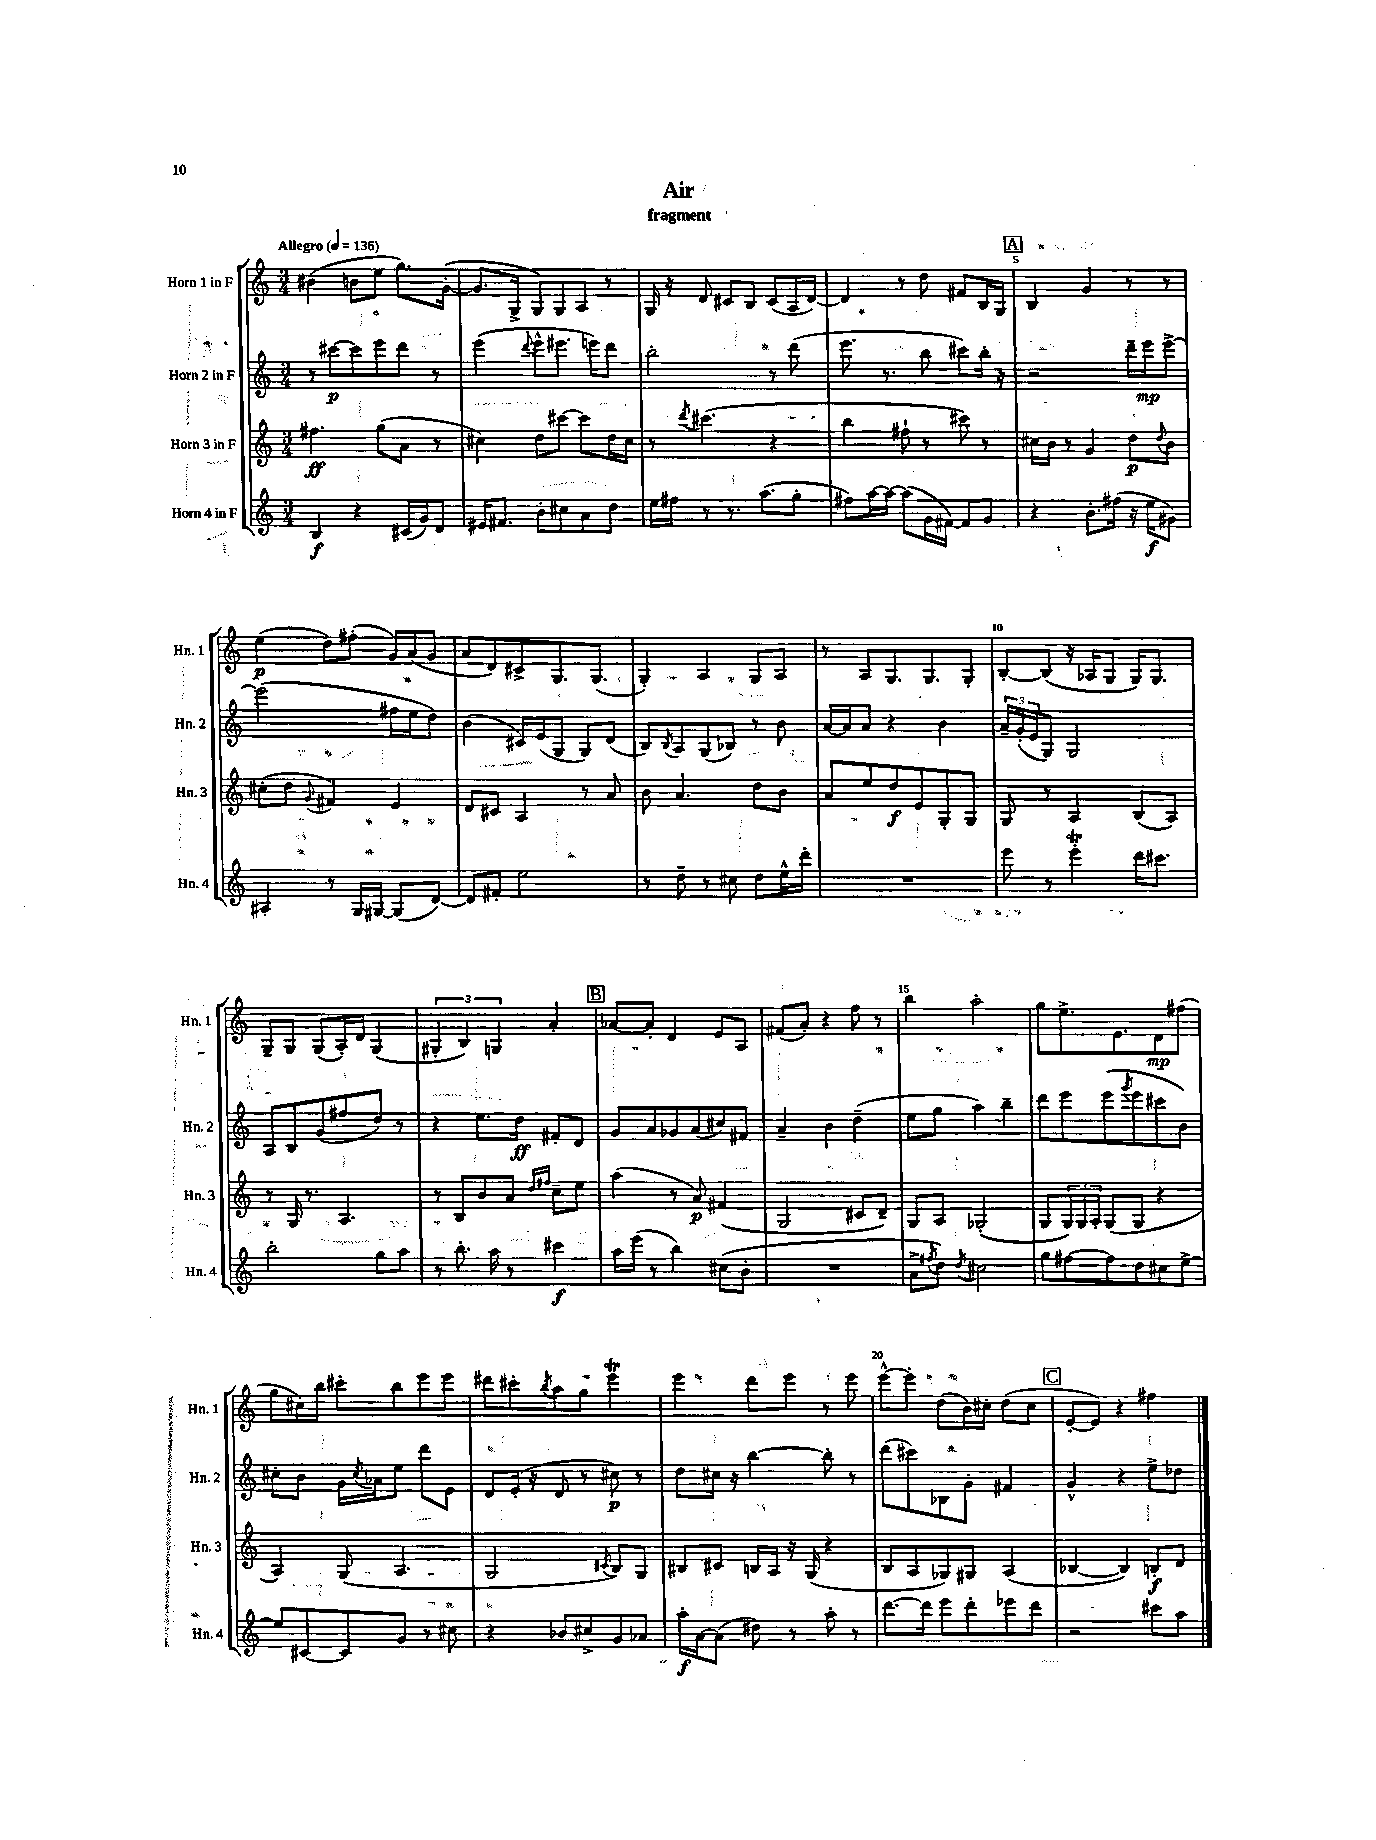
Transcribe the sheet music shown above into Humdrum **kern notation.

**kern	**dynam	**kern	**dynam	**kern	**dynam	**kern	**dynam
*part4	*part4	*part3	*part3	*part2	*part2	*part1	*part1
*staff4	*staff4	*staff3	*staff3	*staff2	*staff2	*staff1	*staff1
*I"Horn 4 in F	*	*I"Horn 3 in F	*	*I"Horn 2 in F	*	*I"Horn 1 in F	*
*I'Hn. 4	*	*I'Hn. 3	*	*I'Hn. 2	*	*I'Hn. 1	*
*clefG2	*	*clefG2	*	*clefG2	*	*clefG2	*
*k[]	*	*k[]	*	*k[]	*	*k[]	*
*M3/4	*	*M3/4	*	*M3/4	*	*M3/4	*
*MM136	*	*MM136	*	*MM136	*	*MM136	*
=1	=1	=1	=1	=1	=1	=1	=1
!	!	!	!	!	!	!LO:TX:a:B:t=Allegro	!
4B/	f	4.ff#X\	ff	8r	.	(4b#X\	.
.	.	.	.	[8ccc#X\L	p	.	.
4r	.	.	.	8ccc#\]	.	8bn\L	.
.	.	(8gg\L	.	8eee\	.	8ee\J	.
(16c#X/LL	.	8a\J	.	8ddd\J	.	8.gg\L)	.
16g/J)	.	.	.	.	.	.	.
8d/J	.	8r	.	8r	.	.	.
.	.	.	.	.	.	([16g'\Jk	.
=2	=2	=2	=2	=2	=2	=2	=2
16e#X/KL	.	4cc#X\)	.	(4eee\	.	8.g/L]	.
8.f#X/J	.	.	.	.	.	.	.
.	.	.	.	.	.	16G^/Jk	.
.	.	.	.	8qqddd/	.	.	.
8b'\L	.	8dd\L	.	8eee^^\L	.	8G/L)	.
8cc#X\	.	[8ccc#X\J	.	8.eee#X\J	.	8G/	.
8a\	.	8ccc#\L]	.	.	.	8A/J	.
.	.	.	.	16eeen\KL)	.	.	.
8dd\J	.	16dd\L	.	8ddd\J	.	8r	.
.	.	16cc#\JJ	.	.	.	.	.
=3	=3	=3	=3	=3	=3	=3	=3
16ee\LL	.	8r	.	2bb'\	.	16G/	.
16ff#X\JJ	.	.	.	.	.	16r	.
.	.	8qddd/	.	.	.	.	.
8r	.	(4.ccc#X\	.	.	.	8d/	.
8.r	.	.	.	.	.	8c#X/L	.
.	.	.	.	.	.	8B/J	.
(8.aa\L	.	.	.	.	.	.	.
.	.	4r	.	8r	.	(8c#/L	.
8gg'\J	.	.	.	(8ddd\	.	16A/L	.
.	.	.	.	.	.	[16d/JJ)	.
=4	=4	=4	=4	=4	=4	=4	=4
8ff#X\L)	.	4bb\	.	8.eee\	.	4d/]	.
[16aa\L	.	.	.	.	.	.	.
16aa\JJ_	.	.	.	8.r	.	.	.
(8aa\L]	.	8ff#X`\	.	.	.	8r	.
16g\L	.	8r	.	8bb\	.	8dd\	.
[16f#X\JJ)	.	.	.	.	.	.	.
8f#/L]	.	8ccc#X\)	.	8ccc#X\L)	.	8f#X/L	.
8g/J	.	8r	.	16bb'\Jk	.	16B/L	.
.	.	.	.	16r	.	16G/JJ	.
!!LO:REH:place=s1:t=A
=5	=5	=5	=5	=5	=5	=5	=5
4r	.	16cc#X\LL	.	2r	.	4B/	.
.	.	16b\JJ	.	.	.	.	.
.	.	8r	.	.	.	.	.
8.b'\L	.	4g/	.	.	.	4g/	.
(16ff#X\Jk	.	.	.	.	.	.	.
16r	.	8dd\L	p	16ddd~\LL	.	8r	.
16ee\KL	f	.	.	16eee\J	mp	.	.
.	.	8qqdd/	.	.	.	.	.
8g#X\J)	.	8b\J	.	[8eee^\J	.	8r	.
!!LO:LB:g=z
=6	=6	=6	=6	=6	=6	=6	=6
4A#X'/	.	(8cc#X'\L	.	(2eee\]	.	(4ee\	p
.	.	8dd\J	.	.	.	.	.
.	.	8qqg/	.	.	.	.	.
8r	.	4f#X/)	.	.	.	8dd\L)	.
16G/LL	.	.	.	.	.	(8ff#X'\J	.
[16G#X/JJ	.	.	.	.	.	.	.
(8G#/L]	.	4e/	.	16ff#X\LL	.	16g/LL)	.
.	.	.	.	16ee\J	.	(16a/J	.
[8d/J)	.	.	.	8dd\J)	.	8g/J	.
=7	=7	=7	=7	=7	=7	=7	=7
8d/L]	.	8d/L	.	(4b\	.	8a/L	.
8f#X'/J	.	8c#X/J	.	.	.	8d/)	.
2ee\	.	4A/	.	16c#X/LL)	.	8c#X^/	.
.	.	.	.	(16e/J	.	.	.
.	.	.	.	8G/J	.	8.G/	.
.	.	8r	.	8G/L)	.	.	.
.	.	.	.	.	.	(8.G/J	.
.	.	8a/	.	(8d/J	.	.	.
=8	=8	=8	=8	=8	=8	=8	=8
8r	.	8b\	.	8B/L)	.	4G'/)	.
.	.	.	.	8qB/	.	.	.
8dd~\	.	4.a/	.	8A/	.	.	.
8r	.	.	.	(8G/	.	4A/	.
8cc#X\	.	.	.	8B-X/J)	.	.	.
8dd\L	.	8dd\L	.	8r	.	8G/L	.
16ee^^\L	.	8b\J	.	8b\	.	8A/J	.
16ddd'\JJ	.	.	.	.	.	.	.
=9	=9	=9	=9	=9	=9	=9	=9
2.r	.	8a/L	.	[16a/LL	.	8r	.
.	.	.	.	16a/J]	.	.	.
.	.	8ee/	.	8a/J	.	8A/L	.
.	.	8dd/	f	4r	.	8.G/	.
.	.	8e/	.	.	.	.	.
.	.	.	.	.	.	8.G/	.
.	.	8G'/	.	4b\	.	.	.
.	.	8G/J	.	.	.	8G'/J	.
=10	=10	=10	=10	=10	=10	=10	=10
8eee\	.	8G/	.	24a~/LL	.	[8B'/L	.
.	.	.	.	(24g'/	.	.	.
.	.	.	.	24e/J	.	.	.
8r	.	8r	.	8G/J)	.	(8B/J]	.
4eeet'\	.	4A/	.	2G/	.	16r	.
.	.	.	.	.	.	16A-X/KL	.
.	.	.	.	.	.	8G/J	.
16ddd\KL	.	(8B/L	.	.	.	16G/KL)	.
8.ccc#X\J	.	.	.	.	.	8.G/J	.
.	.	8A/J)	.	.	.	.	.
!!LO:LB:g=z
=11	=11	=11	=11	=11	=11	=11	=11
2bb'\	.	8r	.	8A/L	.	8G~/L	.
.	.	16G/	.	8B/	.	8G/J	.
.	.	8.r	.	.	.	.	.
.	.	.	.	(8g/	.	(8G/L	.
.	.	4.A/	.	8ff#X/	.	16A'/L)	.
.	.	.	.	.	.	16d/JJ	.
8gg\L	.	.	.	8dd/J)	.	(4G/	.
8aa\J	.	.	.	8r	.	.	.
=12	=12	=12	=12	=12	=12	=12	=12
8r	.	8r	.	4r	.	6G#X'/	.
8.bb'\	.	8B/L	.	.	.	.	.
.	.	.	.	.	.	6B/)	.
.	.	8b/	.	8.ee\L	.	.	.
16aa\	.	.	.	.	.	.	.
.	.	.	.	.	.	6Gn/	.
8r	.	8a/J	.	.	.	.	.
.	.	.	.	16dd\Jk	ff	.	.
.	.	16qqdd/LL	.	.	.	.	.
.	.	16qqff#X/JJ	.	.	.	.	.
4ccc#X\	f	8cc~\L	.	8f#X'/L	.	4a'/	.
.	.	8ee\J	.	8d/J	.	.	.
!!LO:REH:place=s1:t=B
=13	=13	=13	=13	=13	=13	=13	=13
16aa\LL	.	(4aa\	.	8g/L	.	[8a-X/L	.
(16eee\JJ	.	.	.	.	.	.	.
8r	.	.	.	8a/	.	8a-'/J]	.
4bb\)	.	8r	.	8g-X/	.	4d/	.
.	.	8a/)	p	(8a/	.	.	.
(8cc#X\L	.	(4f#X/	.	8cc#X/)	.	8e/L	.
8b'\J	.	.	.	8f#X/J	.	8A/J	.
=14	=14	=14	=14	=14	=14	=14	=14
2.r	.	2G/	.	4a~/	.	(8f#X/L	.
.	.	.	.	.	.	8a'/J)	.
.	.	.	.	4b\	.	4r	.
.	.	8c#X/L	.	(4dd~\	.	8ff\	.
.	.	8d~/J)	.	.	.	8r	.
=15	=15	=15	=15	=15	=15	=15	=15
8a^\L	.	8G/L	.	8ee\L	.	4bb\	.
8qff#X/	.	.	.	.	.	.	.
8dd\J)	.	8A/J	.	8gg\J	.	.	.
8qdd/	.	.	.	.	.	.	.
2cc#X\	.	(2G-X'/	.	4aa\)	.	2aa'\	.
.	.	.	.	4bb~\	.	.	.
=16	=16	=16	=16	=16	=16	=16	=16
8gg\L	.	8G/L	.	8ddd\L	.	8gg\L	.
[8ff#X\	.	24G/L)	.	8eee\	.	8.ee^\	.
.	.	24G/	.	.	.	.	.
.	.	24A'/JJ	.	.	.	.	.
8ff#\]	.	(8G/L	.	(8eee\	.	.	.
.	.	.	.	.	.	8.e\	.
.	.	.	.	8qggg/	.	.	.
8dd\	.	8G/J	.	8eee\	.	.	.
8cc#X\	.	4r	.	8ccc#X\	.	8d\	mp
[8ee^\J	.	.	.	8b\J)	.	(8ff#X\J	.
!!LO:LB:g=z
=17	=17	=17	=17	=17	=17	=17	=17
8ee/L]	.	4A/)	.	8cc#X'\L	.	8gg\L	.
[8c#X/	.	.	.	8b\J	.	16cc#X\L)	.
.	.	.	.	.	.	16bb\JJ	.
8c#/]	.	(8G/	.	16g\LL	.	8ccc#X'\L	.
.	.	.	.	8qcc#/	.	.	.
.	.	.	.	16a-X\J	.	.	.
8g/J	.	4.A/	.	8ee\J	.	8bb\	.
8r	.	.	.	8ddd\L	.	8eee\	.
8cc#X\	.	.	.	8e\J	.	8eee\J	.
=18	=18	=18	=18	=18	=18	=18	=18
4r	.	2G/	.	8d/L	.	8ddd#X\L	.
.	.	.	.	(16e'/Jk	.	8ccc#X'\	.
.	.	.	.	16r	.	.	.
.	.	.	.	.	.	8qbb/	.
8b-X/L	.	.	.	8d/	.	8aa\	.
8cc#X^/	.	.	.	8r	.	8gg\J	.
.	.	8qc#X/	.	.	.	.	.
8g/	.	8B/L)	.	8cc#X\)	p	4eeet\	.
8a-X/J	.	8G/J	.	8r	.	.	.
=19	=19	=19	=19	=19	=19	=19	=19
16aa'\LL	f	8B#X/L	.	8dd\L	.	4eee\	.
[16a\J	.	.	.	.	.	.	.
(8a\J]	.	8c#X/J	.	16cc#X\Jk	.	.	.
.	.	.	.	16r	.	.	.
8dd#X\)	.	16Bn/LL	.	[4bb\	.	8ddd\L	.
.	.	16A/JJ	.	.	.	.	.
8r	.	16r	.	.	.	8eee\J	.
.	.	(16G/	.	.	.	.	.
8aa'\	.	4r	.	8bb'\]	.	8r	.
8r	.	.	.	8r	.	8eee\	.
=20	=20	=20	=20	=20	=20	=20	=20
[8.ddd\L	.	8B/L	.	(8ddd\L	.	[8eee^^\L	.
.	.	8A/	.	8ccc#X\)	.	8eee'\J]	.
16ddd\Jk]	.	.	.	.	.	.	.
8eee\L	.	8G-X/)	.	8B-X\	.	(8dd\L	.
8ddd'\	.	8G#X/J	.	8g'\J	.	16b\L)	.
.	.	.	.	.	.	16cc#X'\JJ	.
8eee-X\	.	(4A/	.	4f#X/	.	(8dd\L	.
8ddd\J	.	.	.	.	.	8cc#\J	.
!!LO:REH:place=s1:t=C
=21	=21	=21	=21	=21	=21	=21	=21
2r	.	[4B-X/	.	4g^^/	.	[8e'/L	.
.	.	.	.	.	.	8e/J])	.
.	.	4B-/])	.	4r	.	4r	.
8ccc#X\L	.	8Bn'/L	f	8ee^\L	.	4ff#X\	.
8aa\J	.	8d/J	.	8dd-X\J	.	.	.
==	==	==	==	==	==	==	==
*-	*-	*-	*-	*-	*-	*-	*-
